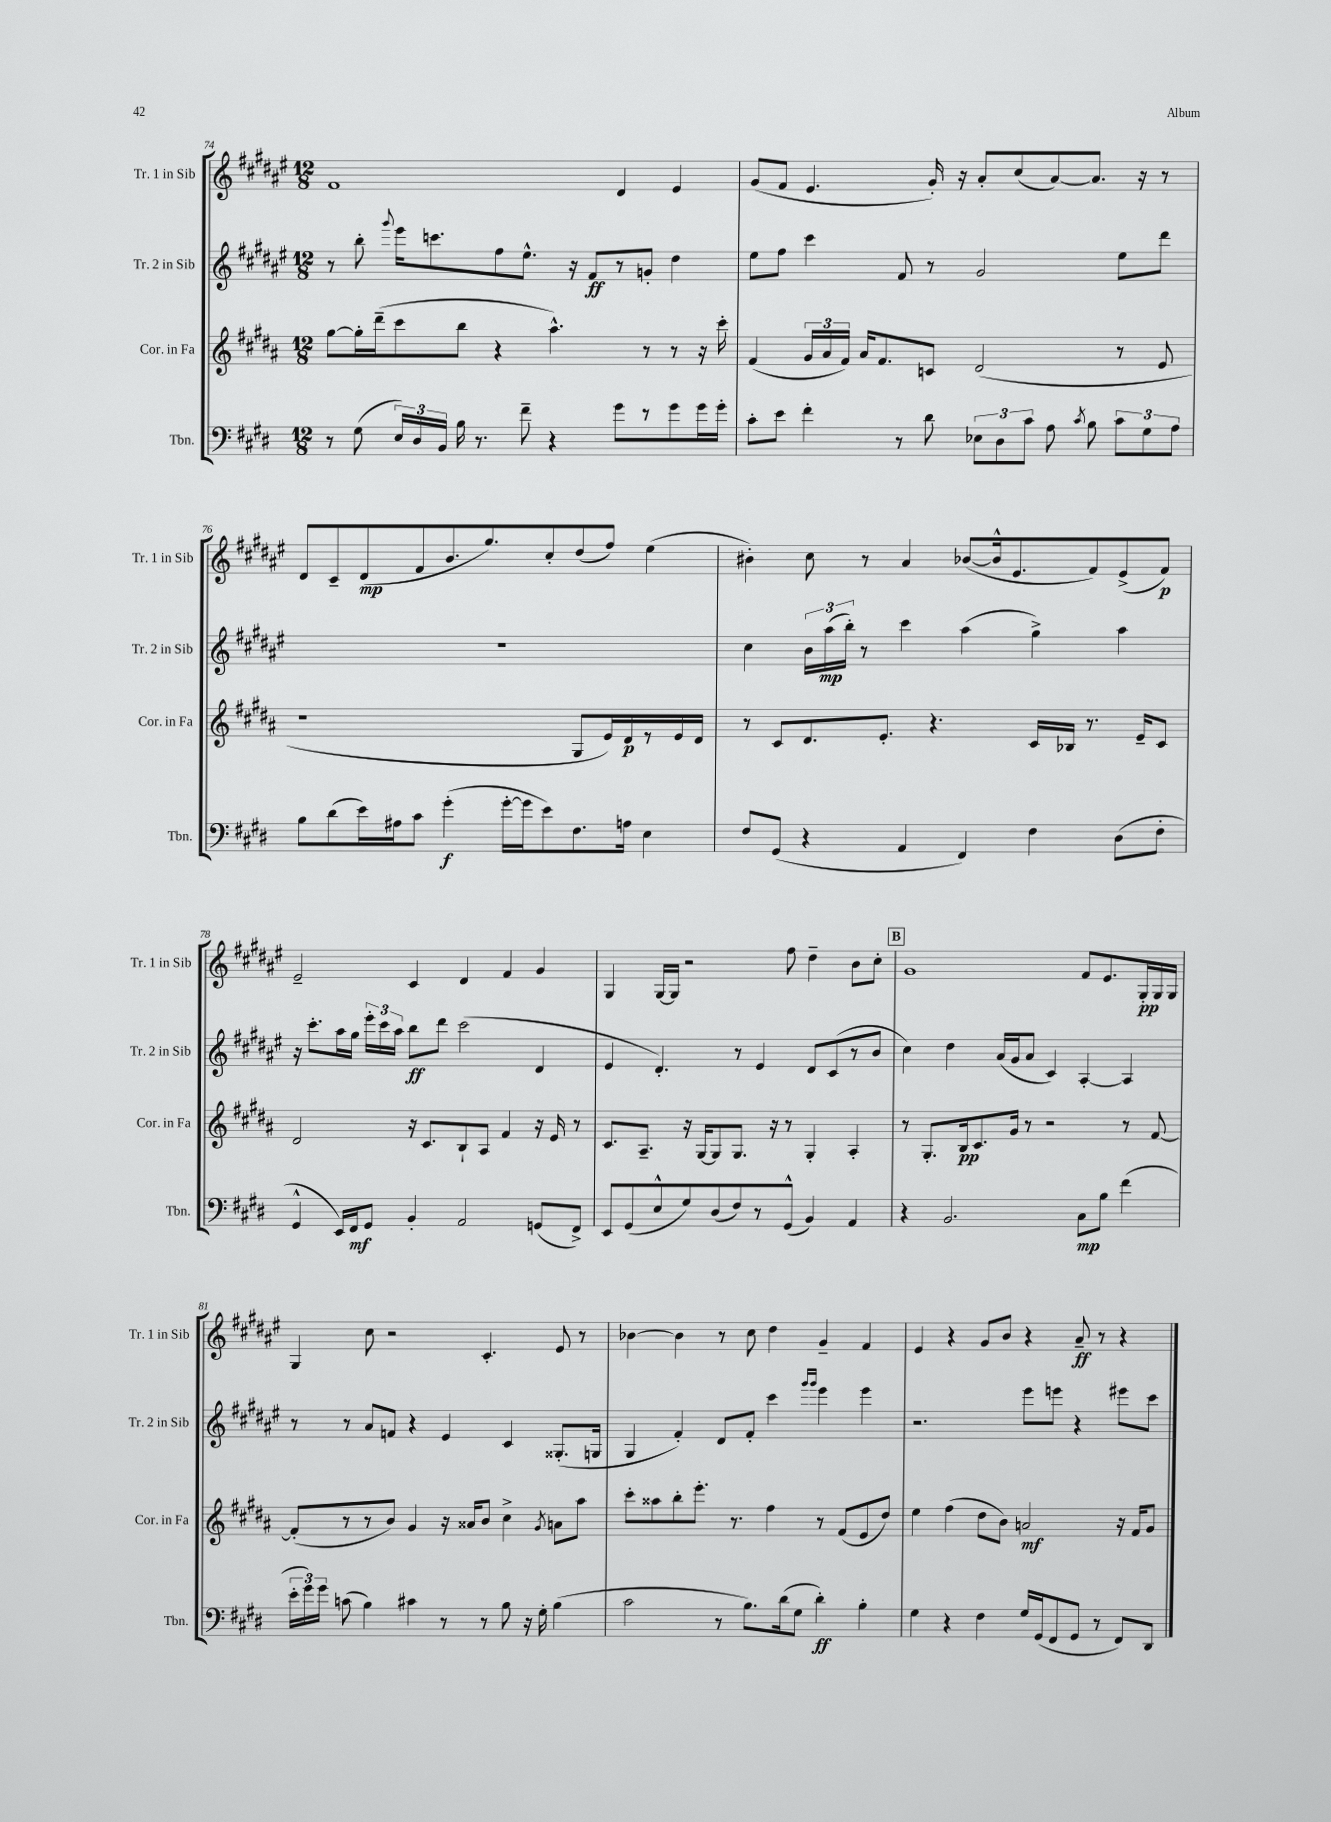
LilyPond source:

<<
\new StaffGroup <<
\new Staff = "s0" \with { instrumentName = "Tr. 1 in Sib" shortInstrumentName = "Tr. 1 in Sib" } {
    \clef treble \key fis \major \numericTimeSignature \time 12/8
    \autoBeamOff fis'1 dis'4 eis'4 |
    gis'8[( fis'8] eis'4. gis'16-.) r16 ais'8[-. cis''8( ais'8~) ais'8.] r16 r8 |
    dis'8[ cis'8-- dis'8\mp( fis'8 b'8. gis''8.) cis''8-. dis''8( fis''8]) eis''4( |
    bis'4-.) cis''8 r8 ais'4 bes'8[~( bes'16-^ eis'8. fis'8) eis'8->( fis'8]\p) |
    eis'2-- cis'4 dis'4 fis'4 gis'4 |
    gis4 gis16[~ gis16] r2 fis''8 dis''4-- b'8[ cis''8]-. |
    \mark \markup { \box "B" } gis'1 fis'8[ eis'8. gis16-.\pp gis16 gis16] |
    gis4 cis''8 r2 cis'4.-. eis'8 r8 |
    bes'4~ bes'4 r8 cis''8 dis''4 gis'4-- fis'4 |
    eis'4 r4 gis'8[ b'8] r4 ais'8--\ff r8 r4 \bar "|." |
}
\new Staff = "s1" \with { instrumentName = "Tr. 2 in Sib" shortInstrumentName = "Tr. 2 in Sib" } {
    \clef treble \key fis \major \numericTimeSignature \time 12/8
    \autoBeamOff r8 b''8-. \appoggiatura { gis'''8 } eis'''16[ c'''8. fis''8 eis''8.]-^ r16 fis'8[\ff r8 g'8]-. dis''4 |
    eis''8[ fis''8] cis'''4 fis'8 r8 gis'2 eis''8[ dis'''8] |
    R1. |
    cis''4 \tuplet 3/2 { b'16[ ais''16\mp( b''16]-.) } r8 cis'''4 ais''4( gis''4->) ais''4 |
    r16 cis'''8.[-. ais''16 gis''16] \tuplet 3/2 { eis'''16[-. cis'''16 ais''16] } b''8[\ff dis'''8] cis'''2( dis'4 |
    eis'4 dis'4.-.) r8 eis'4 dis'8[ cis'8( r8 b'8] |
    \mark \markup { \box "B" } cis''4) dis''4 ais'16[( gis'16 ais'8] cis'4) ais4~-. ais4 |
    r8 r8 ais'8[ f'8] r4 eis'4 cis'4 gisis8.[-.( g16] |
    gis4 fis'4-.) dis'8[ fis'8]-. cis'''4 \grace { gis'''16[ gis'''16] } eis'''4 eis'''4 |
    r2. eis'''8[ e'''8] r4 eis'''8[ cis'''8] \bar "|." |
}
\new Staff = "s2" \with { instrumentName = "Cor. in Fa" shortInstrumentName = "Cor. in Fa" } {
    \clef treble \key b \major \numericTimeSignature \time 12/8
    \autoBeamOff gis''8[~ gis''16-. dis'''16--( cis'''8 b''8] r4 ais''4.-^) r8 r8 r16 cis'''16-. |
    fis'4( \tuplet 3/2 { gis'16[ ais'16 fis'16]) } ais'16[ fis'8. c'8] dis'2( r8 e'8 |
    r1 gis8[ e'16) dis'16\p r8 e'16 dis'16] |
    r8 cis'8[ dis'8. e'8.]-. r4. cis'16[ bes16] r8. e'16[-- cis'8] |
    dis'2 r16 cis'8.[ b8-! ais8] fis'4 r16 e'16 r8 |
    cis'8.[ ais8.]-- r16 gis16[~ gis8 gis8.] r16 r8 gis4-. ais4-. |
    \mark \markup { \box "B" } r8 gis8.[-. b16\pp cis'8. gis'16] r8 r2 r8 fis'8~ |
    fis'8[-.( r8 r8 b'8]) gis'4 r16 aisis'16[ b'8] cis''4-> \acciaccatura { gis'8 } a'8[ ais''8] |
    cis'''8[-. aisis''8 b''8-. e'''8.]-. r8. fis''4 r8 fis'8[( e'8 dis''8]) |
    e''4 fis''4( dis''8[ b'8]) a'2\mf r16 fis'16[ gis'8] \bar "|." |
}
\new Staff = "s3" \with { instrumentName = "Tbn." shortInstrumentName = "Tbn." } {
    \clef bass \key e \major \numericTimeSignature \time 12/8
    \autoBeamOff r8 gis8( \tuplet 3/2 { e16[) dis16 b,16] } b16 r8. fis'8-- r4 gis'8[ r8 gis'8 gis'16 gis'16]-. |
    cis'8[-. e'8] fis'4-. r8 dis'8 \tuplet 3/2 { ees8[ dis8 cis'8] } a8 \acciaccatura { cis'8 } b8 \tuplet 3/2 { cis'8[ gis8 a8] } |
    b8[ dis'8( e'16) ais16 cis'8] gis'4-.\f( gis'16[~-. gis'16 e'8) fis8. a16] e4 |
    fis8[ gis,8]( r4 a,4 fis,4) fis4 dis8[( fis8]-. |
    gis,4-^ e,16[) fis,16\mf gis,8] b,4-. a,2 g,8[( fis,8]->) |
    e,8[ gis,8( e8-^ gis8) dis8( fis8) r8 gis,8]-^( b,4) a,4 |
    \mark \markup { \box "B" } r4 b,2. cis8[\mp b8] fis'4( |
    \tuplet 3/2 { e'16[-. gis'16) gis'16] } c'8( b4) cis'4 r8 r8 b8 r16 gis16-. b4( |
    cis'2 r8 b8.[) dis'16( gis8] dis'4-.\ff) b4-. |
    gis4 r4 fis4 gis16[ gis,16( fis,8 gis,8] r8 fis,8[) dis,8] \bar "|." |
}
>>
>>
\layout { \context { \Score currentBarNumber = #74 } }
